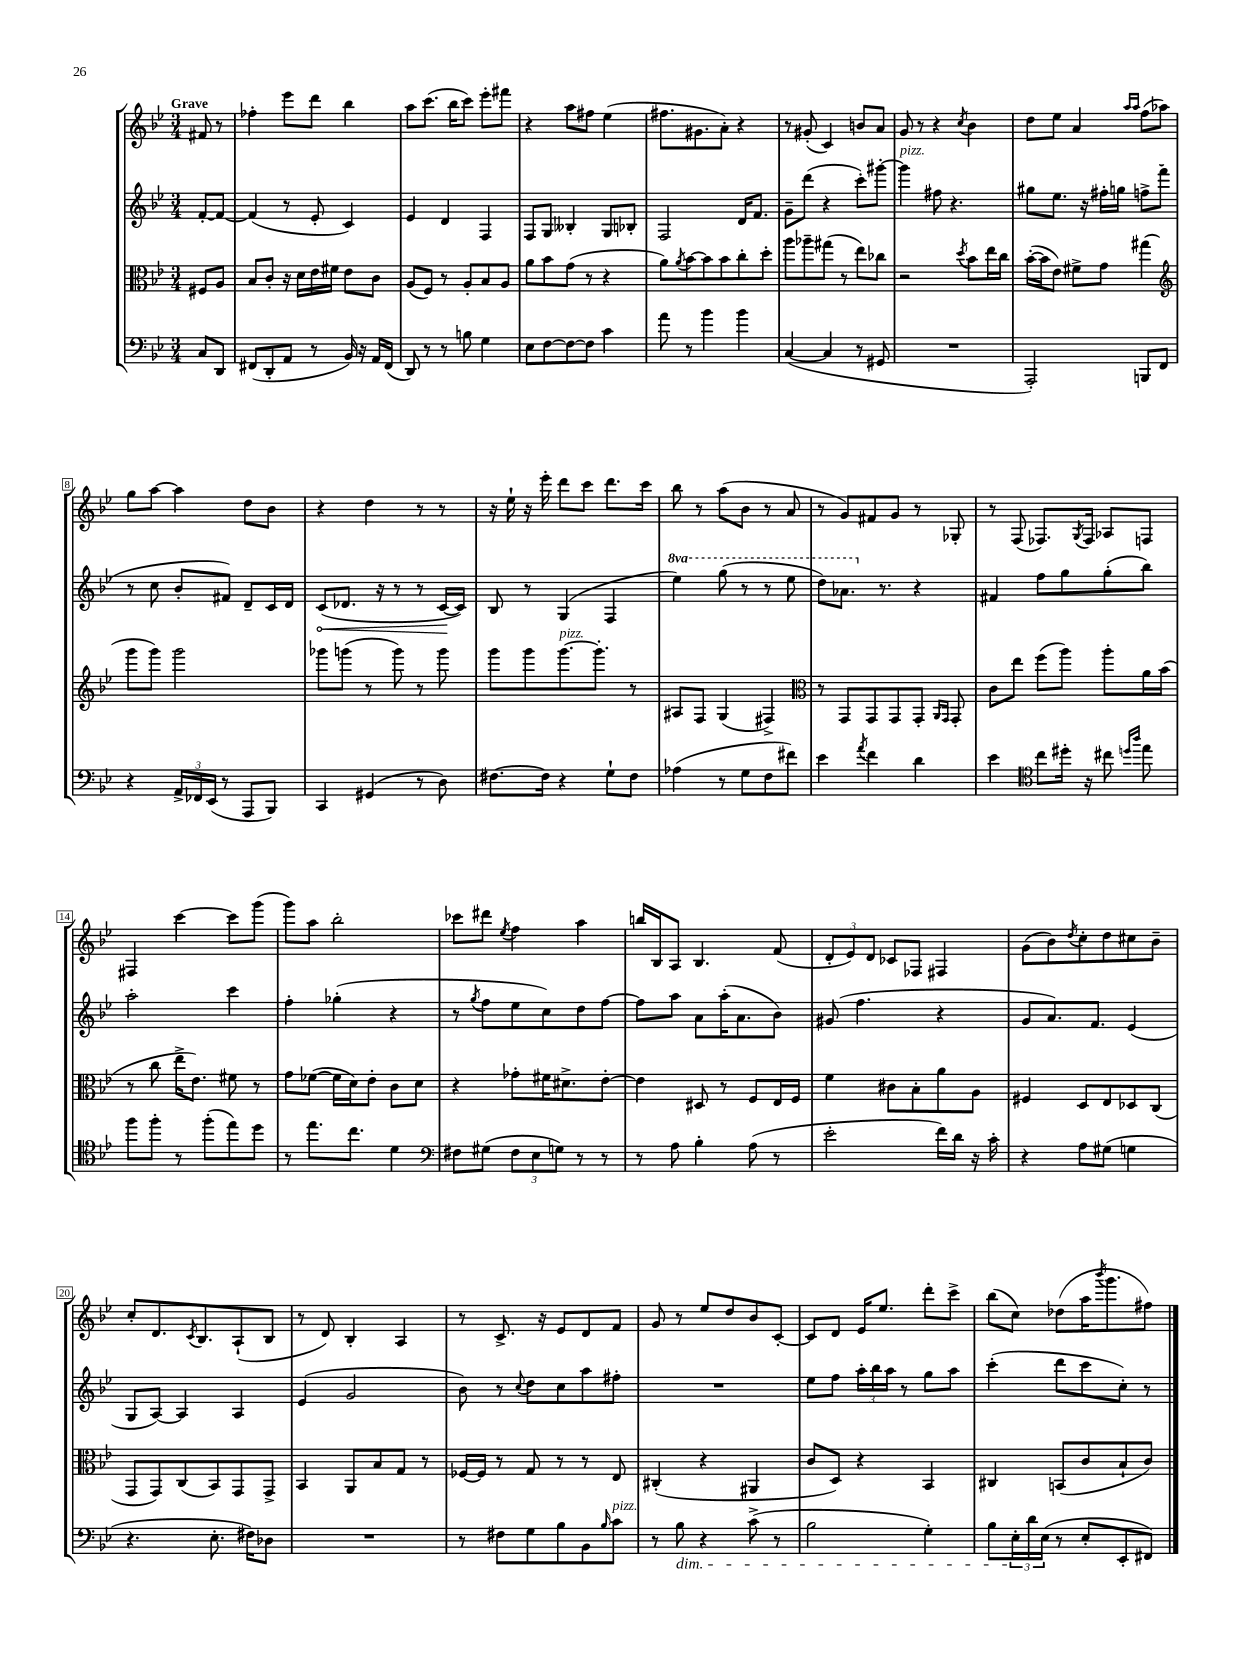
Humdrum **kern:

**kern	**kern	**kern	**kern
*staff4	*staff3	*staff2	*staff1
*clefF4	*clefC3	*clefG2	*clefG2
*k[b-e-]	*k[b-e-]	*k[b-e-]	*k[b-e-]
*M3/4	*M3/4	*M3/4	*M3/4
8C	8F#	[8f'	8f#
8DD	8A	8f_	8r
=	=	=	=
(8FF#	8B-	(4f]	4ff-'
8DD'	8c'	.	.
8AA	16r	8r	8eee-
.	16d	.	.
8r	16e-	8e-'	8ddd
.	16f#	.	.
16BB-)	8e-	4c)	4bb-
16r	.	.	.
16AA	8c	.	.
(16FF#	.	.	.
=	=	=	=
8DD)	(8A	4e-	8aa
8r	8F)	.	(8.ccc
8r	8r	4d	.
.	.	.	16bb-
8B	8A'	.	8ccc)
4G	8B-	4F	8eee-'
.	8A	.	8fff#
=	=	=	=
8E-	8a	8F	4r
[8F	8b-	8G	.
8F_	(8g	4B--'	8aa
8F]	8r	.	8ff#
4c	4r	8G	(4ee-
.	.	8B-'	.
=	=	=	=
8a	8a)	2F	8.ff#
.	8qa	.	.
8r	[8b-	.	.
.	.	.	8.g#
4b-	8b-]	.	.
.	8b-	.	8a')
4b-	8cc'	16d	4r
.	.	8.f	.
.	8dd'	.	.
=	=	=	=
([4C	8aa	8g~	8r
.	8aa-~	(8ddd	(8g#'
4C]	(8gg#	4r	4c)
.	8r	.	.
8r	8ee-)	8ccc')	8b
8GG#	8cc-	[8ggg#'	8a
=	=	=	=
2.r	2r	4ggg#]	8g
.	.	.	8r
.	.	8ff#	4r
.	.	4.r	.
.	8qdd	.	8qcc
.	8b-	.	4b-
.	16ee-	.	.
.	16cc	.	.
=	=	=	=
2AAA')	([16b-'	8gg#	8dd
.	16b-]	.	.
.	8e-)	8.ee-	8ee-
.	8f#^	.	4a
.	.	16r	.
.	8g	16ff#'	.
.	.	16gg	.
.	.	.	16qqaa
.	.	.	16qqaa
8BBB	(4gg#	8ff^	(8ff
8FF	.	(8fff	8aa-)
=	=	=	=
*	*clefG2	*	*
4r	8ggg	8r	8gg
.	8ggg)	8cc	[8aa
24AA^	2ggg	8b-'	4aa]
24FF-	.	.	.
(24EE-	.	.	.
8r	.	8f#)	.
8AAA	.	8d~	8dd
8BBB-)	.	16c	8b-
.	.	16d	.
=	=	=	=
4CC	8ggg-	(8c	4r
.	(8ggg	8.d-	.
(4GG#	8r	.	4dd
.	.	16r	.
.	8ggg)	8r	.
8r	8r	8r	8r
8D)	8ggg	[16c	8r
.	.	16c])	.
=	=	=	=
[8.F#	8ggg	8B-	16r
.	.	.	16ee-`
.	8ggg	8r	16r
16F#]	.	.	16eee-'
4r	[8.ggg	(4G	8ddd
.	.	.	8ccc
.	8.ggg']	.	.
8G`	.	4F	8.ddd
8F#	8r	.	.
.	.	.	16ccc
=	=	=	=
(4A-	8A#	4eee-)	8bb-
.	8F	.	8r
8r	(4G	(8ggg	(8aa
8G	.	8r	8b-
8F	4F#^)	8r	8r
8f#)	.	8eee-	8a
=	=	=	=
*	*clefC3	*	*
4e-	8r	8ddd)	8r
.	8GG	8.aa-	8g)
8qa	.	.	.
4f	8GG	.	8f#
.	.	8.r	.
.	8GG	.	8g
4d	8GG'	4r	8r
.	16qqAA	.	.
.	16qqGG	.	.
.	8GG'	.	8G-'
=	=	=	=
4e-	8c	4f#	8r
.	8ee-	.	(8F
*clefC4	*	*	*
8cc	(8ff	8ff	8.F-)
16dd#'	8aa)	8gg	.
.	.	.	8qG
16r	.	.	16F-
8cc#	8aa'	(8gg'	8A-
16qqdd	.	.	.
16qqaa	.	.	.
8ee-	16a	8bb-)	8F
.	(16b-	.	.
=	=	=	=
8ff	8r	2aa'	4F#
8ff'	8cc	.	.
8r	16ee-^	.	[4ccc
.	8.e-)	.	.
(8ff'	.	.	.
8ee-)	8f#	4ccc	8ccc]
8dd	8r	.	(8ggg
=	=	=	=
8r	8g	4ff'	8ggg)
8.ee-	([8f-	.	8aa
.	16f-]	(4gg-'	2bb-'
8.cc	16d)	.	.
.	8e-'	.	.
4d	8c	4r	.
.	8d	.	.
=	=	=	=
*clefF4	*	*	*
8F#	4r	8r	8ccc-
.	.	8qgg	.
(8G#	.	8ff	8ddd#
.	.	.	8qee-
12F#	8g-'	8ee-	4ff
12E-	.	.	.
.	16f#	8cc)	.
12G)	.	.	.
.	8.d#^	.	.
8r	.	8dd	4aa
8r	[8e-'	[8ff	.
=	=	=	=
8r	4e-]	8ff]	16bb
.	.	.	16B-
8A	.	8aa	8A
4B-'	8D#	8a	4.B-
.	8r	(16aa'	.
.	.	8.a	.
(8A	8F	.	.
8r	16E-	8b-)	(8f
.	16F	.	.
=	=	=	=
2e-'	4f	(8g#	12d'
.	.	.	12e-)
.	.	4.ff	.
.	.	.	12d
.	8c#	.	8c-
.	8B-'	.	8F-
16f)	8a	4r	4F#
16d	.	.	.
16r	8A	.	.
16c'	.	.	.
=	=	=	=
4r	4F#	8g	(8g
.	.	8.a)	8b-)
.	.	.	8qdd
8A	8D	.	8cc'
.	.	8.f	.
(8G#	8E-	.	8dd
4G	8D-	(4e-	8cc#
.	(8C	.	8b-~
=	=	=	=
4.r	8GG	8G	8cc'
.	8GG)	[8A)	8.d
.	(8C	4A]	.
.	.	.	8qc
.	.	.	8.B-
8.E-'	8BB-)	.	.
.	8GG	4A	(8A`
16F#)	.	.	.
8D-	8GG^	.	8B-
=	=	=	=
2.r	4BB-	(4e-	8r
.	.	.	8d)
.	8AA	2g	4B-'
.	8B-	.	.
.	8G	.	4A
.	8r	.	.
=	=	=	=
8r	[16F-	8b-)	8r
.	16F-]	.	.
8F#	8r	8r	8.c^
.	.	8qqcc	.
8G	8G	8dd	.
.	.	.	16r
8B-	8r	8cc	8e-
8BB-	8r	8aa	8d
16qqB-	.	.	.
8c	8E-	8ff#'	8f
=	=	=	=
8r	(4C#'	2.r	8g
8B-	.	.	8r
4r	4r	.	8ee-
.	.	.	8dd
(8c^	4AA#	.	8b-
8r	.	.	[8c'
=	=	=	=
2B-	8c	8ee-	8c]
.	8D)	8ff	8d
.	4r	24aa'	16e-
.	.	24bb-	.
.	.	.	8.ee-
.	.	24aa	.
.	.	8r	.
4G')	4BB-	8gg	8ddd'
.	.	8aa	8ccc^
=	=	=	=
8B-	4C#	(4ccc'	(8bb-
24E-'	.	.	8cc)
24d	.	.	.
(24E-	.	.	.
8r	(8BB	8ddd	(8dd-
8E-'	8c	8ccc	16aa
.	.	.	8qbbb-
.	.	.	8.ggg
8EE-'	8B-`	8cc')	.
8FF#)	8c)	8r	8ff#)
==	==	==	==
*-	*-	*-	*-
